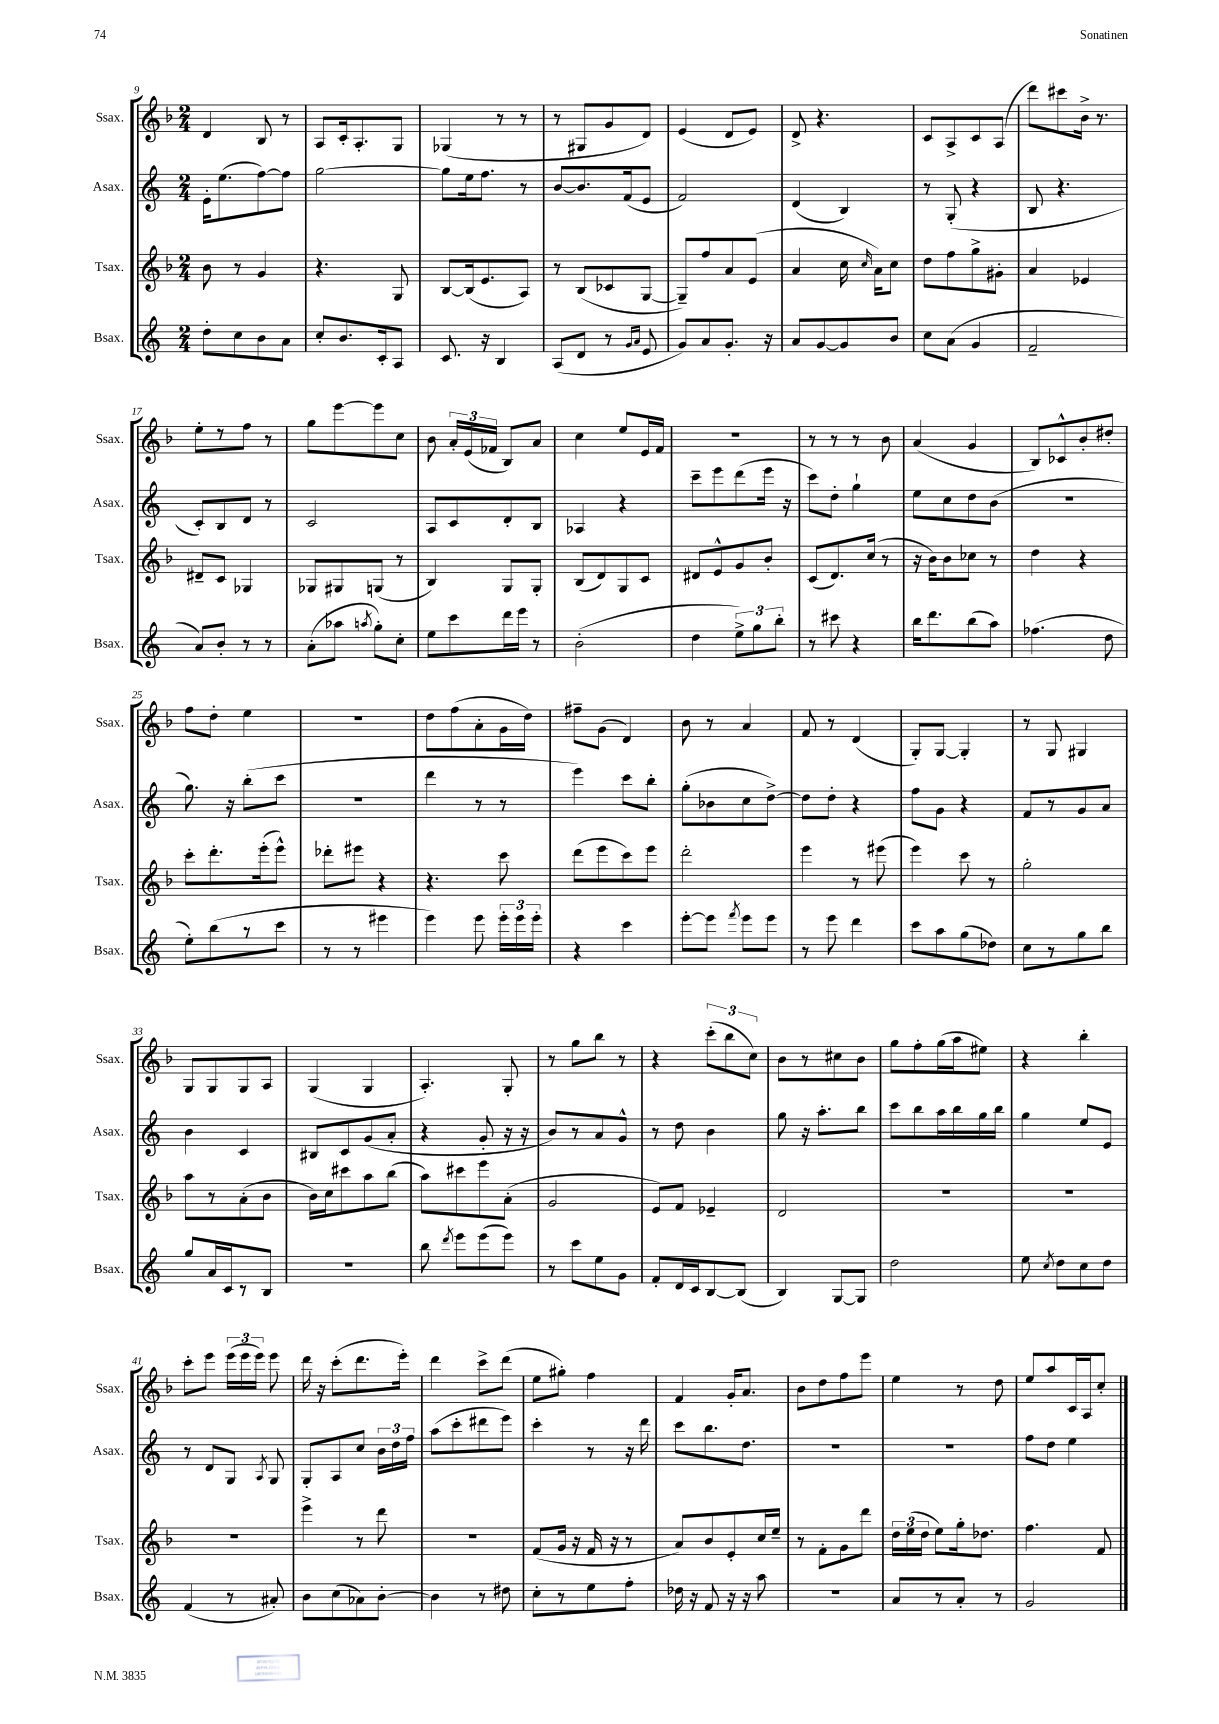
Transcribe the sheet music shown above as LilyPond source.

<<
\new StaffGroup <<
\new Staff = "s0" \with { instrumentName = "Ssax." shortInstrumentName = "Ssax." } {
    \clef treble \key f \major \numericTimeSignature \time 2/4
    \autoBeamOff d'4 bes8 r8 |
    a8[ c'16-. a8.-. g8] |
    ges4( r8 r8 |
    r8 gis8[ g'8 d'8]) |
    e'4( d'8[ e'8]) |
    d'8-> r4. |
    c'8[ a8-> c'8 a8]( |
    d'''8[) cis'''8 bes'16]-> r8. |
    e''8[-. r8 f''8] r8 |
    g''8[ e'''8~ e'''8 c''8] |
    bes'8 \tuplet 3/2 { a'16[-. e'16( fes'16] } bes8[) a'8] |
    c''4 e''8[ e'16 f'16] |
    R2 |
    r8 r8 r8 bes'8 |
    a'4( g'4 |
    bes8[) ces'8-^ bes'8-. dis''8]-. |
    f''8[ d''8]-. e''4 |
    r2 |
    d''8[ f''8( a'8-. g'16 d''16]) |
    fis''8[-- g'8]( d'4) |
    bes'8 r8 a'4 |
    f'8 r8 d'4( |
    g8[-.) g8]~ g4-. |
    r8 g8 gis4 |
    g8[ g8 g8 a8] |
    g4( g4 |
    a4.-.) g8-. |
    r8 g''8[ bes''8] r8 |
    r4 \tuplet 3/2 { c'''8[-.( bes''8 c''8]) } |
    bes'8[ r8 cis''8 bes'8] |
    g''8[ f''8-. g''16( a''16 eis''8]) |
    r4 bes''4-. |
    c'''8[-. e'''8] \tuplet 3/2 { e'''16[( e'''16 e'''16]) } e'''8 |
    d'''16 r16 c'''8[-.( d'''8. e'''16]-.) |
    d'''4 c'''8[-> d'''8]( |
    e''8[ gis''8]-.) f''4 |
    f'4 g'16[-. a'8.] |
    bes'8[ d''8 f''8 e'''8] |
    e''4 r8 d''8 |
    e''8[ a''8 c'16 a16 c''8]-. \bar "|." |
}
\new Staff = "s1" \with { instrumentName = "Asax." shortInstrumentName = "Asax." } {
    \clef treble \key c \major \numericTimeSignature \time 2/4
    \autoBeamOff e'16[-. e''8.( f''8~) f''8] |
    g''2~ |
    g''8[ e''16 f''8.] r8 |
    b'8[~ b'8. f'16( e'8] |
    f'2) |
    d'4( b4) |
    r8 g8-.( r4 |
    b8 r4. |
    c'8[-.) b8 d'8] r8 |
    c'2 |
    a8[ c'8 d'8-. b8] |
    aes4 r4 |
    c'''8[-- e'''8 d'''8( e'''16] r16 |
    c'''8[) d''8]-. g''4-! |
    e''8[ c''8 d''8 b'8]( |
    r2 |
    g''8.) r16 b''8[-.( c'''8] |
    R2 |
    d'''4 r8 r8 |
    e'''4) c'''8[ b''8]-. |
    g''8[-.( bes'8 c''8 d''8]~->) |
    d''8[ d''8]-. r4 |
    f''8[ g'8] r4 |
    f'8[ r8 g'8 a'8] |
    b'4 c'4 |
    bis8[ c'8 g'8( a'8]-. |
    r4 g'8-. r16 r16 |
    b'8[) r8 a'8 g'8]-^ |
    r8 d''8 b'4 |
    g''8 r16 a''8.[-. b''8] |
    c'''8[ b''8 a''16 b''16 g''16 b''16] |
    g''4 e''8[ e'8] |
    r8 d'8[ g8] \acciaccatura { a8 } g8 |
    g8[-. a8 c''8] \tuplet 3/2 { b'16[ d''16 f''16] } |
    a''8[( c'''8-. dis'''8 e'''8]) |
    c'''4-. r8 r16 d'''16 |
    c'''8[ b''8. d''8.] |
    R2 |
    R2 |
    f''8[ d''8] e''4 \bar "|." |
}
\new Staff = "s2" \with { instrumentName = "Tsax." shortInstrumentName = "Tsax." } {
    \clef treble \key f \major \numericTimeSignature \time 2/4
    \autoBeamOff bes'8 r8 g'4 |
    r4. g8 |
    bes8[~ bes16( e'8. a8]) |
    r8 bes8[( ces'8 g8]~ |
    g8[--) f''8 a'8 e'8]( |
    a'4 c''16 \grace { c''16 } a'16[) c''8] |
    d''8[ f''8 g''8-> gis'8]-. |
    a'4 ees'4 |
    dis'8[-- c'8] ges4 |
    ges8[ gis8 g8]( r8 |
    bes4) g8[ g8]-. |
    bes8[( d'8) g8 c'8] |
    dis'8[ e'8-^ g'8 bes'8]-. |
    c'8[( d'8.) c''16]( r8 |
    r16 bes'16[) bes'8 ces''8] r8 |
    d''4 r4 |
    c'''8[-. d'''8.-. e'''16-.( e'''8]-^) |
    des'''8[-. eis'''8] r4 |
    r4. c'''8 |
    d'''8[( e'''8 c'''8) e'''8] |
    d'''2-. |
    e'''4 r8 eis'''8( |
    e'''4) c'''8 r8 |
    g''2-. |
    a''8[ r8 a'8-.( bes'8] |
    bes'16[) c''16 cis'''8 a''8 bes''8]( |
    a''8[) cis'''8 e'''8 a'8]-.( |
    g'2 |
    e'8[) f'8] ees'4-- |
    d'2 |
    R2 |
    R2 |
    R2 |
    e'''4-> r8 d'''8 |
    R2 |
    f'8[( g'16] r16 f'16 r16 r8 |
    a'8[) bes'8 e'8-. c''16 e''16]-- |
    r8 f'8[-. g'8 d'''8] |
    \tuplet 3/2 { d''16[ e''16( d''16] } e''8[) g''16-. des''8.] |
    f''4. f'8 \bar "|." |
}
\new Staff = "s3" \with { instrumentName = "Bsax." shortInstrumentName = "Bsax." } {
    \clef treble \key c \major \numericTimeSignature \time 2/4
    \autoBeamOff d''8[-. c''8 b'8 a'8] |
    c''8[-. b'8. c'16-. a8] |
    c'8. r16 b4 |
    a8[( d'8] r8 \grace { g'16[ a'16] } e'8 |
    g'8[) a'8 g'8.]-. r16 |
    a'8[ g'8~ g'8 b'8] |
    c''8[ a'8]( g'4 |
    f'2-- |
    a'8[) b'8]-. r8 r8 |
    a'8[-.( aes''8] \acciaccatura { a''8 } g''8[-.) c''8]-. |
    e''8[ c'''8 d'''16 e'''16] r8 |
    b'2-.( |
    d''4 \tuplet 3/2 { e''8[->) g''8 b''8]-. } |
    r8 cis'''8 r4 |
    b''16[ d'''8. b''8( a''8]) |
    fes''4.( d''8 |
    e''8[-.) b''8( r8 c'''8] |
    r8 r8 eis'''4 |
    e'''4) e'''8 \tuplet 3/2 { e'''16[-. e'''16 e'''16]-. } |
    r4 c'''4 |
    e'''8[~-. e'''8] \acciaccatura { f'''8 } e'''8[ e'''8] |
    r8 e'''8 d'''4 |
    c'''8[ a''8 g''8( des''8]) |
    c''8[ r8 g''8 b''8] |
    g''8[ a'16 c'16 r8 b8] |
    r2 |
    b''8 \acciaccatura { d'''8 } e'''8[ e'''8( e'''8]) |
    r8 c'''8[ e''8 g'8] |
    f'8[-. d'16 c'16 b8~ b8]( |
    b4) g8[~ g8] |
    d''2 |
    e''8 \acciaccatura { c''8 } d''8[ c''8 d''8] |
    f'4( r8 ais'8-.) |
    b'8[ c''8( aes'8) b'8]~-. |
    b'4 r8 dis''8 |
    c''8[-. r8 e''8 f''8]-. |
    des''16 r16 f'8 r16 r16 a''8 |
    R2 |
    a'8[ r8 a'8]-. r8 |
    g'2 \bar "|." |
}
>>
>>
\layout { \context { \Score currentBarNumber = #9 } }
